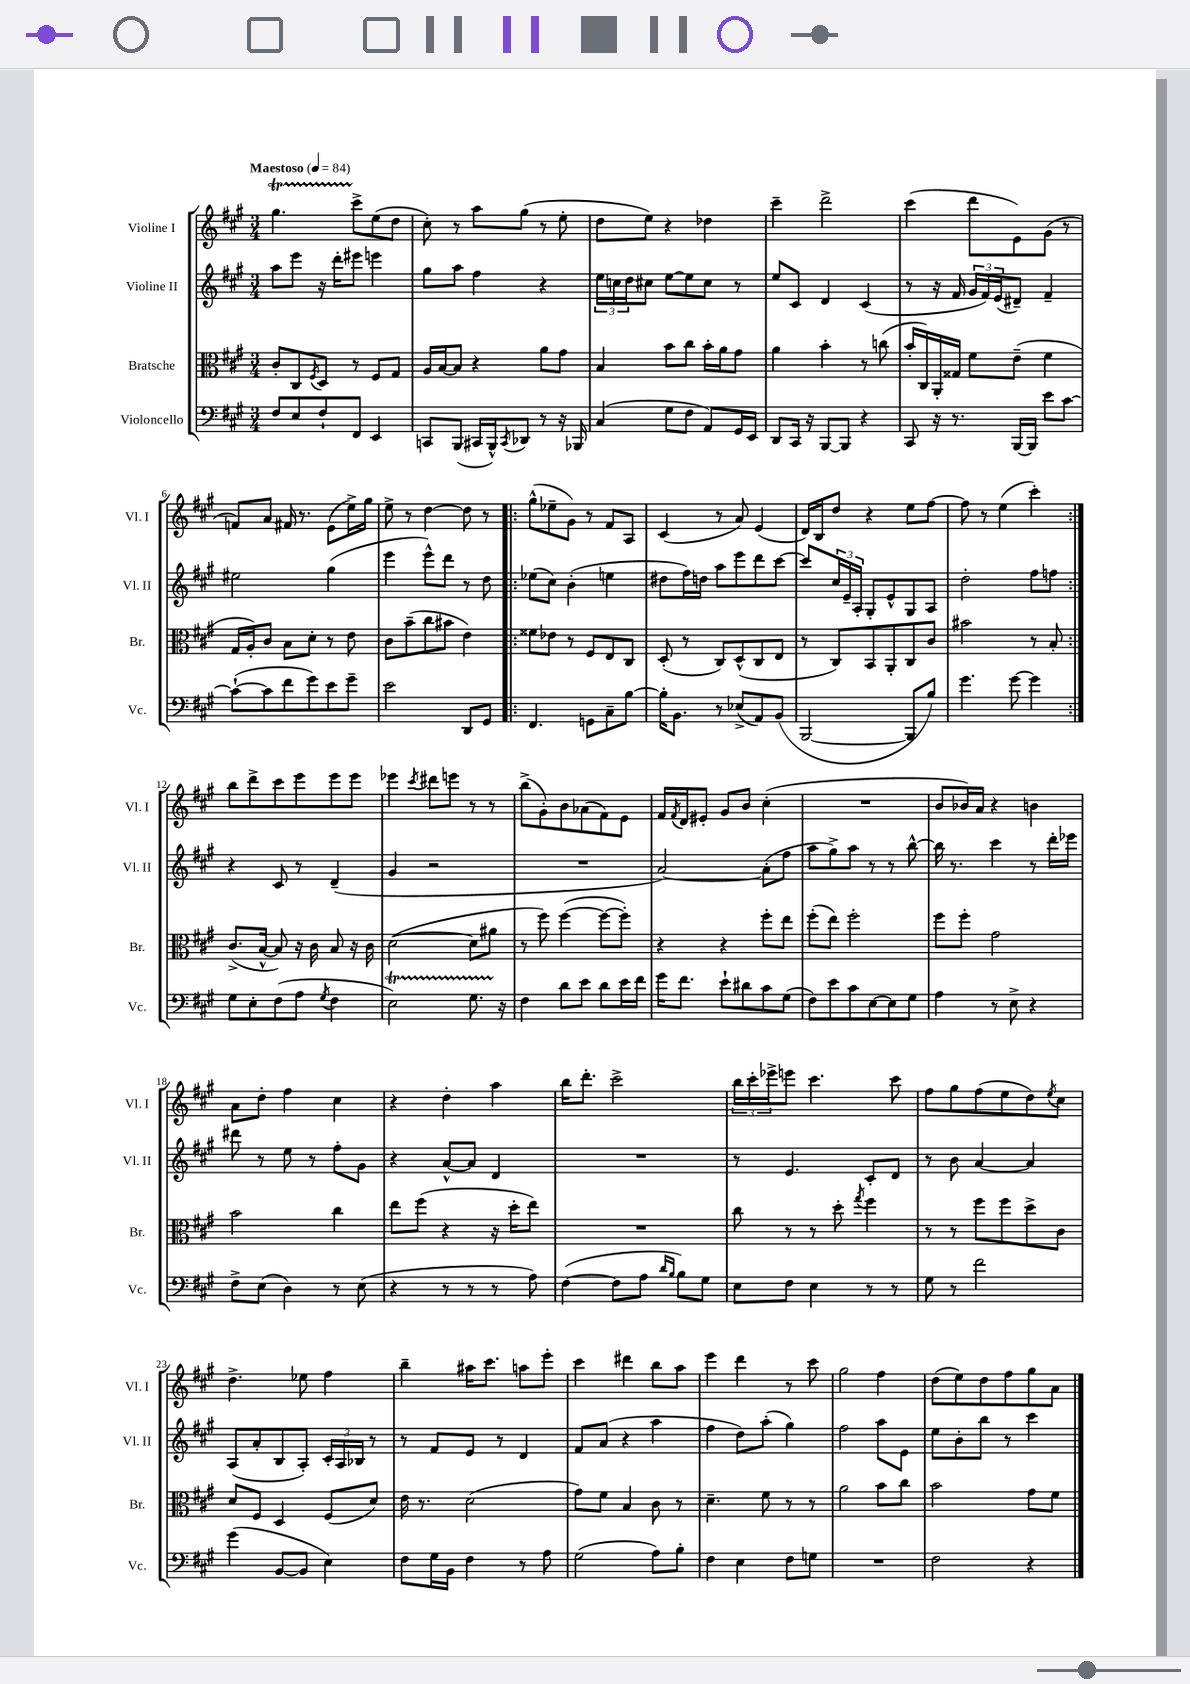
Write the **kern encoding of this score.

**kern	**kern	**kern	**kern
*part4	*part3	*part2	*part1
*staff4	*staff3	*staff2	*staff1
*I"Violoncello	*I"Bratsche	*I"Violine II	*I"Violine I
*I'Vc.	*I'Br.	*I'Vl. II	*I'Vl. I
*clefF4	*clefC3	*clefG2	*clefG2
*k[f#c#g#]	*k[f#c#g#]	*k[f#c#g#]	*k[f#c#g#]
*M3/4	*M3/4	*M3/4	*M3/4
*MM84	*MM84	*MM84	*MM84
=1	=1	=1	=1
!	!	!	!LO:TX:a:B:t=Maestoso
8F#/L	8c#'/L	8aa\L	4.gg#t\
8E/	8C#/	8eee\J	.
.	8qF#/	.	.
8F#`/	8D/J	16r	.
.	.	16ddd'\KL	.
8FF#/J	8r	8eee#X\J	8ccc#^\L
4EE/	8F#/L	4eeen\	(8ee\
.	8G#/J	.	8dd\J
=2	=2	=2	=2
8CCn/L	16A/LL	8gg#\L	8cc#'\)
.	[16B/J	.	.
(8BBB/J	8B/J]	8aa\J	8r
16CC#X/LL	4r	4ff#\	8aa\L
16BBB^^/J)	.	.	.
8qCC#/	.	.	.
8DD-X/J	.	.	(8gg#\J
8r	8a\L	4r	8r
16r	8g#\J	.	8ee'\
16BBB-X/	.	.	.
=3	=3	=3	=3
(4C#/	4B/	24ee\LL	8dd\L
.	.	24ccn\	.
.	.	24dd\J	.
.	.	8cc#X\J	8ee\J)
8G#\L	8b\L	[8ee\L	4r
8F#\J	8cc#\J	8ee\]	.
8AA/L)	16b'\LL	8cc#\J	4dd-X\
.	16a\J	.	.
16GG#/L	8g#\J	8r	.
16EE/JJ	.	.	.
=4	=4	=4	=4
8DD/L	4a\	8ee/L	4ccc#~\
16CC#/Jk	.	8c#/J	.
16r	.	.	.
[8BBB/L	4b'\	4d/	2ddd^\
8BBB/J]	.	.	.
4r	8r	(4c#/	.
.	(8ccn\	.	.
=5	=5	=5	=5
8CC#/	16b'/LL	8r	(4ccc#\
.	16C#/)	.	.
16r	16AA'/	16r	.
8.r	16G##X/JJ	16f#/	.
.	8f#\L	24g#/LL	8ddd\L
.	.	24f#/)	.
.	.	(24e/J	.
[16BBB/LL	(8e~\J	8d#X~/J)	8e\)
16BBB/JJ]	.	.	.
8e\L	4f#\	4f#~/	(8g#\J
[8c#\J	.	.	8r
!!LO:LB:g=z
=6	=6	=6	=6
(8c#`\L_	16G#/LL	2ee#X\	8fn/L)
.	16A'/J)	.	.
8c#\]	8c#/J	.	8a/J
8f#\	8B\L	.	16f#X/
.	.	.	8.r
8g#\)	8d'\J	.	.
8e\	8r	(4gg#\	(8e\L
8g#~\J	8e\	.	16ee^\L)
.	.	.	16gg#\JJ
=7	=7	=7	=7
2e\	8c#\L	4eee\	8ee^\
.	(8b~\	.	8r
.	8cc#\	8eee^^\L)	[4dd\
.	8b#X\J	8ddd\J	.
8DD/L	4e\)	8r	8dd\]
8GG#/J	.	8dd\	8r
=8!|:	=8!|:	=8!|:	=8!|:
4.FF#/	8f##X\L	(8ee-X\L	(8gg#^^\L
.	8e-X\J	8cc#\J)	8ee-X~\
.	8r	(4b'\	8g#\J)
8GGn\L	8F#/L	.	8r
8C#~\	8E/	4een\	8f#/L
[8B\J	8C#/J	.	8A/J
=9	=9	=9	=9
16B'\KL]	(8D'/	8dd#X\L	(4c#/
8.BB\J	.	.	.
.	8r	16ff#\L)	.
.	.	16ddn\JJ	.
8r	8C#/L)	8aa\L	8r
(8E-X^/L	(8D^^/	8eee\	8a/)
8AA/)	8C#/	8ddd\	(4e/
(8BB/J	8E/J	[8ccc#\J	.
=10	=10	=10	=10
[2BBB/	8r	8ccc#/L]	16d/LL)
.	.	.	16B/J
.	8C#/L)	24cc#/L	8dd/J
.	.	24e~/	.
.	.	24A'/JJ	.
.	8BB/	8G#'/L	4r
.	8AA'/	8e^^/	.
8BBB/L]	8C#/	8G#/	8ee\L
8B/J)	8c#/J	8A/J	[8ff#\J
=11	=11	=11	=11
4.g#\	2b#X\	2dd'\	8ff#\]
.	.	.	8r
.	.	.	(4ee\
[8g#\	.	.	.
4g#\]	8r	8ff#\L	4ccc#'\)
.	8B'/	8ffn\J	.
!!LO:LB:g=z
=12:|!	=12:|!	=12:|!	=12:|!
8G#\L	(8.c#^/L	4r	8bb\L
8E'\	.	.	8ddd^\
.	[16B^^/Jk	.	.
(8F#\	8B/])	8c#/	8ccc#\
8A\J	16r	8r	8eee\
.	16c#\	.	.
8qG#/	.	.	.
4F#\	8B/	(4d~/	8eee\
.	16r	.	8eee\J
.	16c#\	.	.
=13	=13	=13	=13
2ET\)	([2d\	4g#/	4eee-X\
.	.	.	8qccc#/
.	.	2r	8ddd#X\L
.	.	.	8eeen\J
8.G#TTT\	8d\L]	.	8r
.	8a#X\J	.	8r
16r	.	.	.
=14	=14	=14	=14
4F#\	8r	2.r	(8bb^\L
.	8ff#\)	.	8g#'\)
8d\L	([4ff#\	.	8b\
8e\J	.	.	(8a-X\
8d\L	8ff#\L_	.	8f#\)
16e\L	8ff#'\J])	.	8e\J
16f#\JJ	.	.	.
=15	=15	=15	=15
16g#\KL	4r	[2a/)	16f#/LL
.	.	.	8qf#/
8.f#\J	.	.	16d/J
.	.	.	8e#X'/J
8e`\L	4r	.	8g#/L
8d#X\	.	.	8b/J
8c#\	8ff#'\L	(8a'\L]	(4cc#'\
(8G#\J	8ee\J	8ff#\J	.
=16	=16	=16	=16
8F#\L)	(8ff#'\L	8aa\L	2.r
8e\	8ee\J)	8gg#^\)	.
8c#\	2ff#'\	8aa\J	.
[8E\	.	8r	.
8E\]	.	8r	.
8G#\J	.	[8bb^^\	.
=17	=17	=17	=17
4A\	8ff#\L	16bb\]	8b/L
.	.	8.r	.
.	8ff#'\J	.	16b-X/L)
.	.	.	16a/JJ
8r	2g#\	4ccc#\	4r
8E^\	.	.	.
4r	.	8r	4bn\
.	.	16ddd'\LL	.
.	.	16eee-X\JJ	.
!!LO:LB:g=z
=18	=18	=18	=18
8F#^\L	2b\	8ddd#X\	8a\L
(8E\J	.	8r	8dd'\J
4D\)	.	8ee\	4ff#\
.	.	8r	.
8r	4cc#\	8ff#'\L	4cc#\
(8E\	.	8g#\J	.
=19	=19	=19	=19
4r	8ee\L	4r	4r
.	(8ff#\J	.	.
8r	4r	[8a^^/L	4dd'\
8r	.	8a/J]	.
8r	16r	4d/	4aa\
.	16dd'\KL	.	.
8A\)	8ee\J)	.	.
=20	=20	=20	=20
([4F#\	2.r	2.r	16bb\KL
.	.	.	8.ddd'\J
8F#\L]	.	.	2ccc#^\
8A\J	.	.	.
16qqd/LL	.	.	.
16qqB/JJ	.	.	.
8B\L)	.	.	.
8G#\J	.	.	.
=21	=21	=21	=21
8E\L	8cc#\	8r	24bb\LL
.	.	.	24ccc#'\
.	.	.	24eee-X^\J
8F#\J	8r	4.e/	8eeen\J
4E\	8r	.	4.ccc#\
.	8dd'\	.	.
.	8qgg#/	.	.
8r	4ff#\	8c#'/L	.
8r	.	8d/J	8ccc#\
=22	=22	=22	=22
8G#\	8r	8r	8ff#\L
8r	8r	8b\	8gg#\
2f#\	8ff#\L	[4a/	(8ff#\
.	8ff#\	.	8ee\
.	8dd^\	4a/]	8dd\)
.	.	.	8qee/
.	8c#\J	.	8cc#\J
!!LO:LB:g=z
=23	=23	=23	=23
(4g#\	8d/L	(8A/L	4.dd^\
.	8F#/J	8a'/	.
[8BB/L	4D/	8B/	.
8BB/J]	.	8A'/J)	8ee-X\
4E\)	(8F#/L	24c#'/LL	4ff#\
.	.	24A/	.
.	.	24B-X/JJ	.
.	8d/J)	8r	.
=24	=24	=24	=24
8F#\L	16e\	8r	4bb~\
.	8.r	.	.
16G#\L	.	8f#/L	.
16BB\JJ	.	.	.
4F#\	(2d\	8e/J	16aa#X\KL
.	.	.	8.ccc#\J
.	.	8r	.
8r	.	4d/	8aan\L
8A\	.	.	8eee'\J
=25	=25	=25	=25
(2G#\	8g#\L)	8f#/L	4ccc#\
.	8f#\J	(8a/J	.
.	4B/	4r	4ddd#X\
8A\L)	8c#\	4aa\	8bb\L
8B'\J	8r	.	8aa\J
=26	=26	=26	=26
4F#\	4.d~\	4ff#\	4eee\
4E\	.	8dd\L)	4ddd\
.	8f#\	(8aa'\J	.
8F#\L	8r	4gg#\)	8r
8Gn\J	8r	.	8ccc#\
=27	=27	=27	=27
2.r	2a\	2ff#\	2gg#\
.	8b\L	8aa\L	4ff#\
.	8cc#\J	8e\J	.
=28	=28	=28	=28
2F#\	2b\	8ee\L	(8dd\L
.	.	8b'\	8ee\)
.	.	8bb\J	8dd\
.	.	8r	8ff#\
4r	8g#\L	4ccc#\	8gg#\
.	8f#\J	.	8a\J
==	==	==	==
*-	*-	*-	*-
